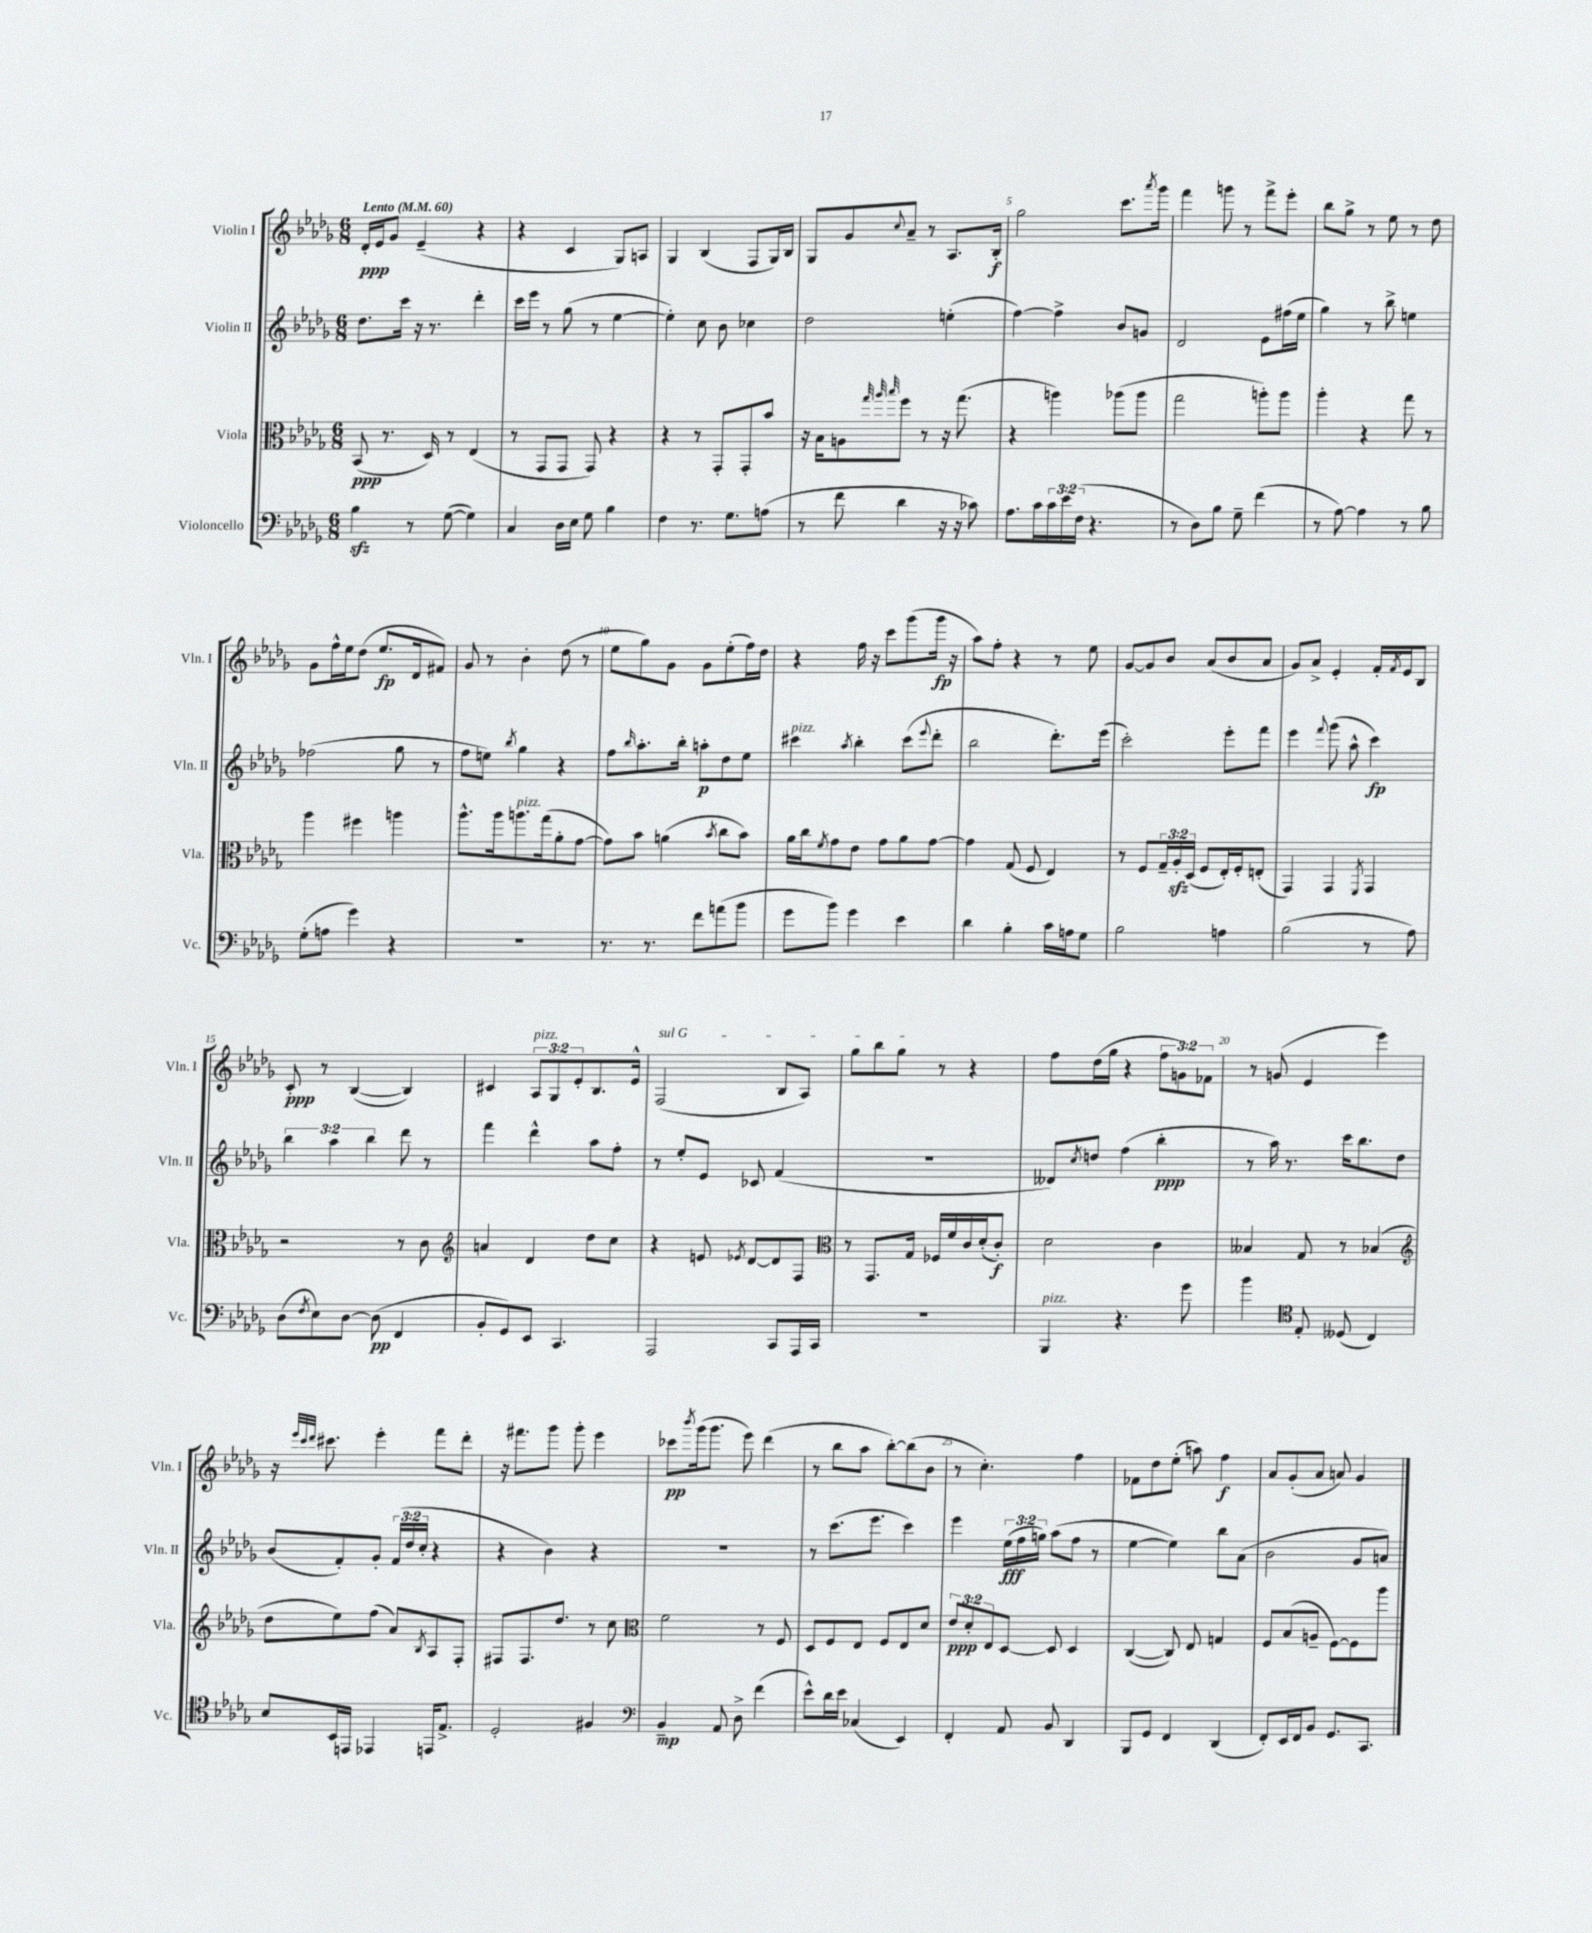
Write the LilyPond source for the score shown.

<<
\new StaffGroup <<
\new Staff = "s0" \with { instrumentName = "Violin I" shortInstrumentName = "Vln. I" } {
    \clef treble \key des \major \numericTimeSignature \time 6/8 \override Staff.TupletNumber.text = #tuplet-number::calc-fraction-text \tempo "Lento" 4 = 60
    des'16-.\ppp ees'16 ges'8 ees'4--( r4 |
    r4 c'4 ges8) a8 |
    ges4 bes4( f8 ges16) bes16 |
    ges8 ges'8 \appoggiatura { c''8 } aes'8-- r8 aes8. bes16-.\f |
    ges''2 c'''8. \acciaccatura { aes'''8 } ges'''16 |
    f'''4 g'''8 r8 f'''8-> ees'''8-. |
    bes''8 ges''8-> r8 ees''8 r8 des''8 |
    ges'8 f''16-^ ees''16 des''8( ees''8.\fp des'16 fis'8) |
    ges'8 r8 bes'4-. des''8( r8 |
    ees''8 ges''8) ges'8 ges'8 ees''8-.( f''16) des''16 |
    r4 f''16 r16 c'''8 ges'''8( ges'''16\fp r16 |
    aes''8) f''8-. r4 r8 ees''8 |
    ges'8~ ges'8 bes'8 aes'8( bes'8 aes'8 |
    ges'8) aes'8-> ees'4-. f'16-. \acciaccatura { f'8 } ees'16 bes8 |
    c'8-.\ppp r8 bes4~( bes4) |
    cis'4 \tuplet 3/2 { aes8^\markup { \italic "pizz." } ges8 ees'8-. } bes8. ees'16-^ |
    \once \override TextSpanner.bound-details.left.text = \markup { \italic "sul G" } f2\startTextSpan( bes8 aes8) |
    ges''8 bes''8 ges''8\stopTextSpan r8 r4 |
    f''8 des''16( ges''16 r4 \tuplet 3/2 { f''8 g'8) fes'8 } |
    r8 g'8( ees'4 ees'''4) |
    r16 \grace { ees'''32 c'''32 des'''32 } cis'''8. ees'''4-. f'''8 des'''8-. |
    r16 fis'''8. ges'''8 ges'''8-. ees'''4 |
    ces'''8\pp \acciaccatura { bes'''8 } ges'''16( ges'''8. ees'''8) des'''4( |
    r8 bes''8 aes''8 bes''8~-.) bes''8( bes'8 |
    r8 c''4.-.) f''4 |
    fes'8 des''8 ees''8-.( a''8) f''4\f |
    aes'8 ges'8-.( aes'8 a'8) ges'4 \bar "|." |
}
\new Staff = "s1" \with { instrumentName = "Violin II" shortInstrumentName = "Vln. II" } {
    \clef treble \key des \major \numericTimeSignature \time 6/8 \override Staff.TupletNumber.text = #tuplet-number::calc-fraction-text
    des''8. c'''16 r16 r8. des'''4-. |
    c'''16 ees'''16 r8 ges''8( r8 ees''4~ |
    ees''4-.) c''8 bes'8 ces''4 |
    des''2 e''4-.( |
    f''4~) f''4-> bes'8 g'8 |
    des'2 ees'8 fis''16( ees''16 |
    ges''4) r8 bes''8-> e''4 |
    fes''2( ges''8 r8 |
    f''8 e''8) \acciaccatura { bes''8 } ges''4 r4 |
    f''8 \grace { bes''16 } aes''8.-. bes''16-. a''8-.\p des''8 ees''8 |
    cis'''4^\markup { \italic "pizz." } \acciaccatura { aes''8 } bes''4-. cis'''8( \appoggiatura { ees'''8 } des'''8-. |
    bes''2 des'''8.-.) ees'''16( |
    c'''2-.) ees'''8-. f'''8 |
    ees'''4 \appoggiatura { f'''8 } ges'''8( aes''8-^ c'''4\fp) |
    \tuplet 3/2 { bes''4 aes''4 bes''4 } des'''8 r8 |
    f'''4 des'''4-^ aes''8 f''8-. |
    r8 ees''8-. ees'8 ces'8 f'4( |
    R2. |
    deses'8) \acciaccatura { c''8 } d''8 f''4( bes''4-.\ppp |
    r8 aes''16) r8. c'''16 bes''8. des''8 |
    bes'8( f'8-.) ges'8-. \tuplet 3/2 { f'16( des''16 c''16-. } r4 |
    r4 bes'4) r4 |
    R2. |
    r8 c'''8.( ees'''8. c'''4) |
    ees'''4 \tuplet 3/2 { ees''16\fff( f''16 g''16) } aes''8( f''8 r8 |
    ees''4~ ees''4) bes''8 aes'8( |
    bes'2 ges'8 a'8) \bar "|." |
}
\new Staff = "s2" \with { instrumentName = "Viola" shortInstrumentName = "Vla." } {
    \clef alto \key des \major \numericTimeSignature \time 6/8 \override Staff.TupletNumber.text = #tuplet-number::calc-fraction-text
    bes,8\ppp( r8. des16) r8 ees4( |
    r8 ges,8 ges,8 ges,8) r4 |
    r4 r8 ges,8-. ges,8-. bes'8 |
    r16 bes16 a8 \grace { ges''32 aes''32 bes''32 } f''8 r8 r16 ges''8.( |
    r4 a''4) aes''8( aes''8 |
    ges''2 a''8-.) a''8 |
    aes''4-. r4 ges''8 r8 |
    aes''4 fis''4 a''4 |
    aes''8.-^ aes''16 a''8.^\markup { \italic "pizz." } ges''16( aes'8-. ges'8~ |
    ges'8) bes'8 a'4( \acciaccatura { bes'8 } c''8 bes'8) |
    aes'16 c''16 \acciaccatura { f'8 } ges'8 ees'8 ges'8 aes'8 ges'8~ |
    ges'4 ges8( f8 ees4) |
    r8 f8 \tuplet 3/2 { ges16-- aes16-.\sfz des16( } f8 ees16-.) f16-. e8-.( |
    ges,4) ges,4 \acciaccatura { f,8 } ges,4 |
    r2 r8 c'8 |
    \clef treble a'4 des'4 des''8 c''8 |
    r4 e'8 \acciaccatura { ees'8 } des'8~ des'8 f8 |
    \clef alto r8 ges,8. ges16 fes16 f'16 c'16 des'16-.( c'8-.\f) |
    des'2 c'4 |
    beses4 ges8 r8 bes4( |
    \clef treble des''8 ees''8) f''8( aes'8) \acciaccatura { bes8 } aes8 f8-. |
    fis8 fis8. des''8. r8 c''8 |
    \clef alto f'2 r8 f8 |
    des8 f8 ees8 f8 ees8 des'8 |
    \tuplet 3/2 { ees'8\ppp des'8-. ees8 } des8~ des8 des4 |
    c4~( c8) ees8 g4 |
    f8 bes8( a8-- f8~) f8 aes''8 \bar "|." |
}
\new Staff = "s3" \with { instrumentName = "Violoncello" shortInstrumentName = "Vc." } {
    \clef bass \key des \major \numericTimeSignature \time 6/8 \override Staff.TupletNumber.text = #tuplet-number::calc-fraction-text
    bes4\sfz r8 ges8~( ges4) |
    c4 des16 ees16 ges8 bes4 |
    f4 r8. ges8. a8( |
    r8 f'8 des'4 r16 r16 ces'8) |
    aes8. c'16 \tuplet 3/2 { c'16 ees'16 f16( } r4. |
    r8 des8) bes8 ges8-- f'4( |
    r8 aes8~) aes4 r8 bes8 |
    ges8-.( a8 ges'4) r4 |
    R2. |
    r8. r8. f'8 a'8( bes'8 |
    ges'8 bes'8) ges'4 ees'4 |
    des'4 bes4-. c'16 a16 ges8 |
    bes2 a4 |
    bes2( r8 aes8) |
    des8( \acciaccatura { f8 } ees8) des8~ des8\pp( f,4 |
    bes,8-. ges,8) ees,8 c,4. |
    aes,,2 c,8 aes,,16 c,16 |
    R2. |
    bes,,4^\markup { \italic "pizz." } r4. ges'8 |
    bes'4 \clef tenor ees8-. deses8( c4) |
    bes8 bes,16 e,16 ees,4 e,16 ees8.-> |
    des2-. fis4 |
    \clef bass bes,4--\mp aes,8 des8-> f'4( |
    ees'8-^) des'16 ees'16 ces4( ees,4) |
    f,4-. aes,8 bes,8 des,4 |
    bes,,8 ges,8 f,4 des,4( |
    f,8-.) ees,16 f,16 bes,8 ges,8. c,8. \bar "|." |
}
>>
>>
\layout { \context { \Score \override BarNumber.break-visibility = ##(#f #t #t) barNumberVisibility = #(every-nth-bar-number-visible 5) } }
